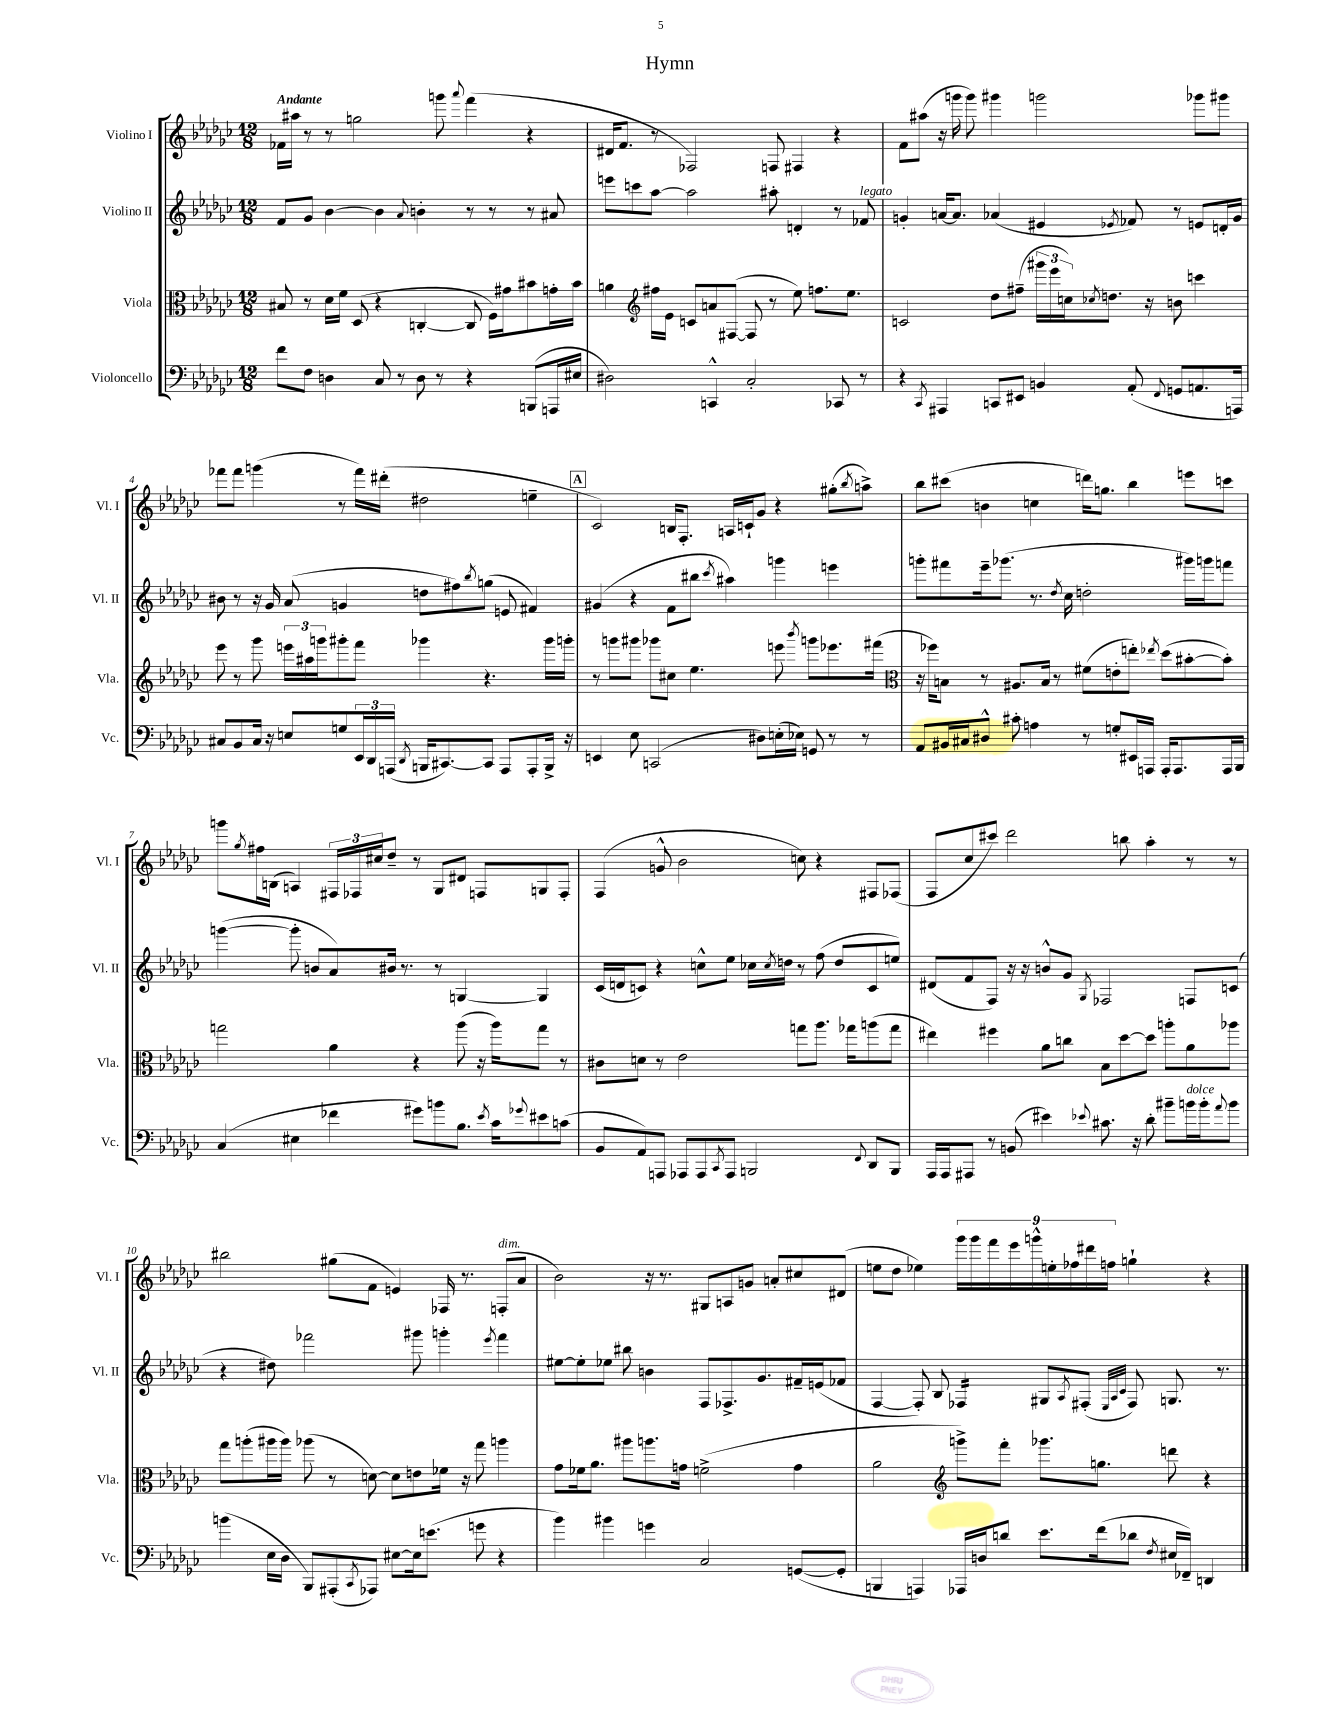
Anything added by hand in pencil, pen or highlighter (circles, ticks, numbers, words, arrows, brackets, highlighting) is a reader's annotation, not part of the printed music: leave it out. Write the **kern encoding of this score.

**kern	**kern	**kern	**kern
*staff4	*staff3	*staff2	*staff1
*clefF4	*clefC3	*clefG2	*clefG2
*k[b-e-a-d-g-c-]	*k[b-e-a-d-g-c-]	*k[b-e-a-d-g-c-]	*k[b-e-a-d-g-c-]
*M12/8	*M12/8	*M12/8	*M12/8
8f	8B#	8f	16f-
.	.	.	16aa#
8F	8r	8g-	8r
4D	16d-	[4b-	8r
.	16f	.	.
.	(8D-	.	2gg
8C-	4r	4b-]	.
8r	.	.	.
.	.	8qqa-	.
8D	[4C'	4b'	.
8r	.	.	8ggg
.	.	.	8qqaaa-
4r	8C]	8r	(4fff
.	16F)	8r	.
.	16g#	.	.
(8BBB	8b#	8r	4r
16AAA	16g'	8a#	.
16E#	16b#	.	.
=	=	=	=
2D#)	4a	8eee	16d#
.	.	.	8.f
.	.	8ccc	.
*	*clefG2	*	*
.	16ff#	[8aa-	8r
.	16e-	.	.
.	8c	2aa-]	2F-)
4CC^^	8a	.	.
.	([8F#	.	.
2C-'	8F#]	.	.
.	8r	8aa#'	8F
.	8ee-)	4d'	4F#
.	8.ff	.	.
8CC-	.	8r	4r
.	8.ee-	.	.
8r	.	8f-	.
=	=	=	=
4r	2c	4g'	8f
.	.	.	(8aa#
8qCC-	.	.	.
4AAA#	.	[16a	16r
.	.	8.a]	16ggg
.	.	.	8ggg)
8CC	8dd-	(4a-	4ggg#
8EE#	(8ff#~	.	.
4BB	24ggg#	4e#	2ggg
.	24eee-	.	.
.	24cc)	.	.
.	8qcc-	.	.
.	8.dd	.	.
.	.	8qe-	.
(8AA-'	.	8f-)	.
.	16r	.	.
8qqFF	.	.	.
8GG	8b	8r	.
8.AA	4ccc	8e	8ggg-
.	.	16d'	8ggg#
16AAA)	.	16g	.
=	=	=	=
8C#	8eee-	8b#	8fff-
8BB-	8r	8r	8fff-
16C#	8ggg-	16r	(4ggg
16r	.	16g-	.
8E	24eee	(8a-	.
.	24aa#	.	.
.	24ggg	.	.
8G	8ggg#'	4g	8r
24EE-	8fff	.	16fff-)
24DD-	.	.	.
.	.	.	(16ddd#'
(24AAA	.	.	.
8qDD-	.	.	.
16BBB	4ggg-	8dd	2dd#
[8.CC#)	.	.	.
.	.	8ff#)	.
.	.	8qbb-	.
8CC#]	4.r	(8gg	.
8AAA	.	8e	.
8AAA'	.	4f#)	4ee~
16BBB^	16ggg-	.	.
16r	16ggg'	.	.
=	=	=	=
4EE	8r	(4g#	2c-)
.	8ggg	.	.
8E-	8ggg#	4r	.
(2CC	8ggg-	.	.
.	8cc#	8f	16B
.	.	.	8.F'
.	4.ee-	8bb#	.
.	.	8qccc-	.
.	.	4aa#)	16A
.	.	.	16c`
8D#)	.	.	8g-
(16E'	8eee	4ggg	4r
16E-)	.	.	.
.	8qbbb-	.	.
8GG	8ggg	.	.
8r	8.eee-	4eee	(8gg#'
.	.	.	8qbb-
8r	.	.	8aa^)
.	(16fff#	.	.
=	=	=	=
*	*clefC3	*	*
8AA-	16r	8ggg'	8bb-
.	16ff-)	.	.
16BB#	8B	8fff#	(8ccc#
16C#	.	.	.
8D#^^	8r	16eee-~	4b
.	.	(8.ggg-	.
8c#'	8.A#	.	.
4A	.	8.r	4cc
.	16B	.	.
.	8r	.	.
.	.	8qdd-	.
.	.	16cc-	.
8r	(8f#	2dd'	16ddd)
.	.	.	8.gg
8G'	8e'	.	.
16EE#	8ee')	.	4bb-
16AAA	.	.	.
.	8qee-	.	.
16AAA'	(8dd-	.	.
8.AAA	.	.	.
.	[8b#'	16ggg#)	8eee
.	.	16ggg	.
16AAA	8b#'])	8fff	8ccc
16BBB-	.	.	.
=	=	=	=
(4C-	2gg	([4ggg	8ggg
.	.	.	8qgg-
.	.	.	16ff#
.	.	.	(16B
4E#	.	8ggg']	4A)
.	.	8b	.
4f-	4a-	8a-)	24F#
.	.	.	24F-
.	.	.	24cc#
.	.	16b#	8dd-~
.	.	8.r	.
8g#)	4r	.	8r
8b	.	8r	8G-
8.B-	(8aa-	[4G	8d#
.	16r	.	8F
8qe-	.	.	.
16c-	16aa-)	.	.
8qqg-	.	.	.
8e#	8gg	4G]	8G
(8c	8r	.	8F'
=	=	=	=
8BB-	8c#	(16c-	(4F
.	.	16d	.
8AA-)	8d	8c)	.
8AAA	8r	4r	8g^^
8AAA-	2e-	.	2b-
8AAA-	.	8cc^^	.
8qCC-	.	.	.
8AAA-	.	8ee-	.
2BBB	.	16cc-	.
.	.	8qcc-	.
.	.	16dd	.
.	8gg	8r	8cc)
.	8.aa-	(8ff	4r
.	.	8dd	.
.	16gg-	.	.
8qqFF	.	.	.
8DD-	(8aa	8c	8F#
8BBB	8gg-	8ee)	(8F-
=	=	=	=
16AAA-	4ee#)	(8d#	8F
16AAA-	.	.	.
8AAA#	.	8f	8cc-
8r	4ff#	8F)	8ccc#)
(8BB	.	16r	2ddd-
.	.	16r	.
4e#)	8a-	8b^^	.
.	8cc	8g-	.
8qqe-	.	8qG-	.
8.c#	8B-	2F-	.
.	[8dd-	.	8bb
16r	.	.	.
8d-'	8dd-]	.	4aa-'
8b#~	8aa'	.	.
16b	8a-	8F	8r
16b'	.	.	.
8qqa-	.	.	.
8b	8aa-	(8c	8r
=	=	=	=
(4b	8gg-	4r	2bb#
.	(8aa'	.	.
16E-	16aa#	8dd#)	.
16D-	16aa#)	.	.
8BBB-)	(8aa-	2fff-	.
(8AAA#'	8r	.	(8gg#
8qCC-	.	.	.
8AAA-)	[8d)	.	8f
[8E#	8d]	.	4e)
16E#]	8e	8ggg#	.
(8.e	.	.	.
.	16f-	4ggg'	16F-
.	16r	.	8.r
8g	8gg-	.	.
.	.	8qeee-	.
4r	4aa	4fff-	(8F'
.	.	.	8a-
=	=	=	=
4b-)	8g-	[8ee#	2b-)
.	16f-	8ee#']	.
.	8.a-	.	.
4b#	.	8ee-	.
.	8aa#	8bb#	.
4g	8.aa	4b	16r
.	.	.	8.r
.	16g	.	.
2C-	(2f^	8F	8G#
.	.	8.F-^	8A
.	.	.	8g
.	.	8.g-	.
.	.	.	8a'
([8GG	4g	16f#~	8cc#
.	.	(16e	.
8GG']	.	8f-	(8d#
=	=	=	=
4BBB	2a-	[4F	8ee
.	.	.	8dd-
4AAA)	.	8F'])	4ee-)
.	.	8B-	.
*	*clefG2	*	*
16AAA-	8ggg^)	4F-	18ggg-
.	.	.	18ggg-
16D	.	.	.
.	.	.	18fff
8d	8fff'	.	.
.	.	.	18eee-
.	.	.	18ggg^^
8.e-	8.ggg-	8G#	.
.	.	.	18ee'
.	.	.	18ff-
.	.	8qA-	.
.	.	(8F#'	.
.	.	.	18ddd#
(16f	8.gg	.	.
.	.	.	18ff
.	.	32qqE-	.
.	.	32qqA-	.
.	.	32qqc-	.
8d-	.	8F#)	4gg`
8qF	.	.	.
16E#	8ddd	8.G	.
16FF-~)	.	.	.
4DD	4r	.	4r
.	.	8.r	.
==	==	==	==
*-	*-	*-	*-
